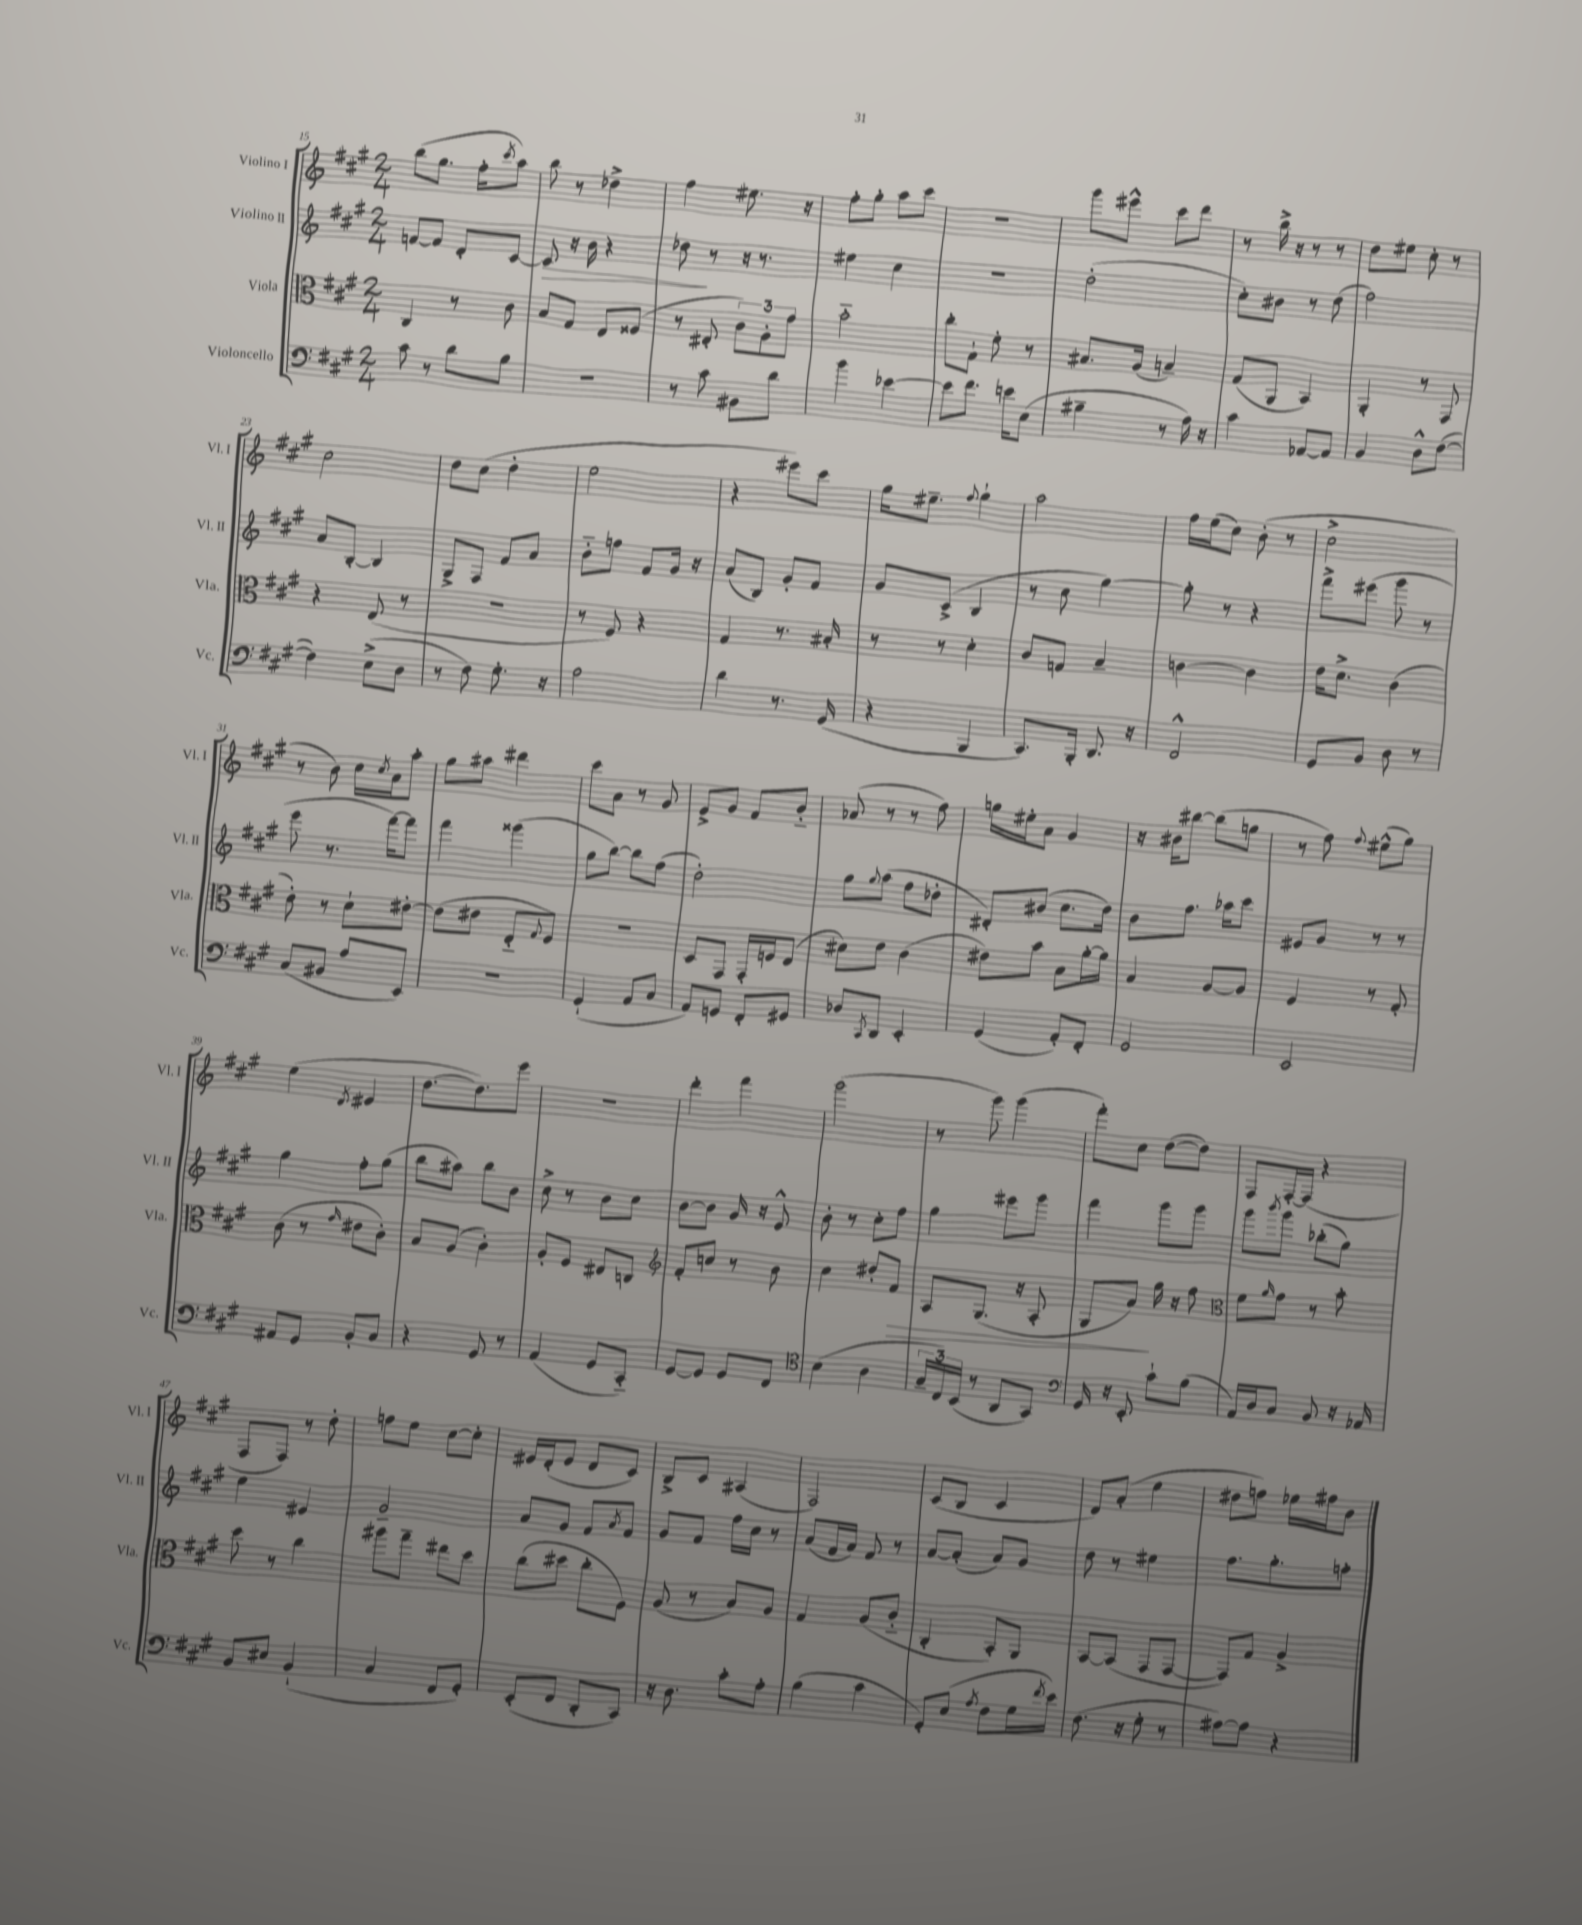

**kern	**kern	**kern	**kern
*staff4	*staff3	*staff2	*staff1
*clefF4	*clefC3	*clefG2	*clefG2
*k[f#c#g#]	*k[f#c#g#]	*k[f#c#g#]	*k[f#c#g#]
*M2/4	*M2/4	*M2/4	*M2/4
8c#	4C#	[8f	(8bb
8r	.	8f]	8.gg#
8d	8r	8d'	.
.	.	.	16ff#'
.	.	.	8qccc#
8B	8c#	[8c#	8aa)
=	=	=	=
2r	8B	8c#]	8bb
.	8G#	16r	8r
.	.	16b	.
.	8E	4r	4dd-^
.	(8F##	.	.
=	=	=	=
8r	8r	8dd-	4ff#
8c#	8E#'	8r	.
8BB#	12c#)	16r	8.ee#
.	.	8.r	.
.	12A'	.	.
8d	.	.	.
.	12g#	.	.
.	.	.	16r
=	=	=	=
4b	2b'~	4ee#	8ff#'
.	.	.	8gg#'
[4e-	.	4cc#	8aa
.	.	.	8ccc#
=	=	=	=
8e-]	8cc#'	2r	2r
8.f#	8G#`	.	.
.	8f#'	.	.
16e	.	.	.
(8E	8r	.	.
=	=	=	=
4B#~	8.B#	(2dd'	8ggg#
.	.	.	8eee#^^
.	(16A	.	.
8r	4B~)	.	8ccc#
16A)	.	.	8ddd
16r	.	.	.
=	=	=	=
4c#	(8G#	8cc#')	8r
.	8AA	8b#	16bb^
.	.	.	16r
[8AA-	4BB)	8r	8r
8AA-]	.	(8dd	8r
=	=	=	=
4BB	4AA'	2ff#)	8dd
.	.	.	8ee#
8D^^	8r	.	8cc#'
([8F#	8GG#	.	8r
=	=	=	=
4F#])	4r	8a	2cc#
.	.	[8B'	.
(8E^	(8E	4B]	.
8D	8r	.	.
=	=	=	=
8r	2r	8G#^	8dd
8F#)	.	8F#	(8cc#
8.G#'	.	8f#	4dd'
.	.	8a	.
16r	.	.	.
=	=	=	=
2A	8r	8b'~	2ee
.	8F#)	8ff	.
.	4r	8f#	.
.	.	16g#	.
.	.	16r	.
=	=	=	=
4d	4G#	(8a	4r
.	.	8B)	.
8.r	8.r	8g#'	8eee#)
.	.	8f#	8ccc#
(16GG#	16B#'	.	.
=	=	=	=
4r	8r	8g#	16gg#
.	.	.	8.ee#~
.	8r	(8c#^	.
.	.	.	8qqff#
4BBB	4d'	4B	4gg#`
=	=	=	=
8.CC#)	8c#	8r	2aa
.	8G	8cc#	.
16BBB'	.	.	.
8.DD	4B~	[4gg#)	.
16r	.	.	.
=	=	=	=
2FF#^^	[4c	8gg#']	16ff#
.	.	.	(16ee
.	.	8r	8cc#)
.	4c]	4r	(8b'
.	.	.	8r
=	=	=	=
8GG#	16e	8fff#^	2cc#^
.	8.d^	.	.
8BB	.	(8eee#	.
8D	(4c#	8ggg#	.
8r	.	8r	.
=	=	=	=
(8C#	8e')	8eee	8r
8BB#	8r	8.r	8b)
8A	8d`	.	16cc#
.	.	.	8qcc#
.	.	[16fff#)	16a
8EE)	[8e#'	8fff#]	8aa'
=	=	=	=
2r	(8e#]	4fff#	8gg#
.	8e#	.	8aa#
.	8E'~	(4ggg##	4ddd#
.	8qqG#	.	.
.	8F#)	.	.
=	=	=	=
(4GG#`	2r	8gg#	8ccc#
.	.	[8bb)	8a
8AA	.	8bb]	8r
8C#	.	(8ff#	8g#
=	=	=	=
8AA)	8D	2dd')	8e^
8GG	8GG#	.	8g#
8FF#'	16GG#'	.	8f#
.	16F	.	.
8GG#	(8E	.	8b'~
=	=	=	=
8D-	8d#)	8gg#	(8a-
8qCC#	.	8qqgg#	.
8DD	8e	(8aa	8r
4EE'	(4c#	8ff#	8r
.	.	8dd-'	8ff#)
=	=	=	=
(4GG#	8e#)	8d#')	16gg
.	.	.	16ee#'
.	8b	(8b#	8a
8AA')	8B	8.cc#	4g#
8FF#'	[16a'	.	.
.	16a]	16dd)	.
=	=	=	=
2GG#	4B	8b	16r
.	.	.	16b#
.	.	8.ff#	[8bb#
.	[8A	.	(8bb#]
.	.	16aa-	.
.	8A]	8ccc#	8gg
=	=	=	=
2EE	4F#	8e#	8r
.	.	8g#	8ff#)
.	.	.	8qqff#
.	8r	8r	(8ee#^^
.	8G#'	8r	8gg#)
=	=	=	=
8AA#	(8c#	4gg#	(4ee
8GG#	8r	.	.
.	16qqg#	.	8qd
8BB'	8e#	8ff#'	4e#
8C#	8c#')	(8gg#	.
=	=	=	=
4r	8B	8bb	[8.dd
.	(8A	8aa#)	.
.	.	.	8.dd])
8GG#	4c#')	8bb	.
8r	.	8b	8eee
=	=	=	=
(4AA	8A'	8cc#^	2r
.	8F#	8r	.
8GG#	8E#	8b	.
8CC#'~)	8C	8cc#	.
=	=	=	=
*	*clefG2	*	*
[8GG#	8f#'	[8b	4ddd'
8GG#]	8cc	8b]	.
8GG#	8r	16g#	4fff#
.	.	16r	.
8FF#	8b	8e^^	.
=	=	=	=
*clefC4	*	*	*
(4B	4cc#	8b'	(2ggg#
.	.	8r	.
4A	8dd#'	8cc#'	.
.	8f#	8ff#	.
=	=	=	=
24G#~	8A	4gg#	8r
24C#)	.	.	.
(24BB	.	.	.
8r	(8.G#	.	8ggg#)
8AA	.	8eee#	(4ggg#
.	16r	.	.
8GG#)	8A'	8ggg#	.
=	=	=	=
*clefF4	*	*	*
16GG#	8G#	4fff#	8fff#')
16r	.	.	.
8EE'	8a)	.	8cc#
8c#`	16gg#	8ggg#	([8dd
.	16r	.	.
(8B	8ff#	8ggg#	8dd])
=	=	=	=
*	*clefC3	*	*
16AA)	8f#	8ggg#	8F#
16D	.	.	.
.	16qqa	8qbbb	.
8C#	8g#	8ggg#	[16F#'
.	.	.	(16F#]
8BB	8r	(8bb-'	4r
16r	8b'	8gg#)	.
16AA-	.	.	.
=	=	=	=
8BB	8dd	4ee	8F#
8E#	8r	.	8F#)
(4BB`	4cc#	4e#	8r
.	.	.	8dd'
=	=	=	=
4C#	8aa#	2g#~	8ff
.	8gg#~	.	8ee
8FF#	8ee#	.	[8cc#
8GG#')	8dd	.	8cc#']
=	=	=	=
(8EE'	(8cc#	8a	16e#
.	.	.	(16d'
8FF#	8dd#	8g#	8e#
8DD'	8cc#'	8f#	8d
.	.	8qa	.
8CC#)	8F#)	8f#	8c#)
=	=	=	=
16r	(8A	8g#	8B^
8.D	.	.	.
.	8r	8f#	8c#
8c#'	8B)	16ff#	(4A#
.	.	16cc#	.
8A'	8A	8r	.
=	=	=	=
(4B	4G#	(8a	2F#)
.	.	16f#	.
.	.	16a)	.
4c#	(8A	8f#	.
.	8c#'~	8r	.
=	=	=	=
8GG#')	4C#'	[8a	(8c#
(8E	.	(8a']	8B
8qA	.	.	.
8F#	8BB')	8a)	4c#
16G#	8AA	8g#	.
8qf#	.	.	.
16e)	.	.	.
=	=	=	=
(8.F#	[8BB	8dd	8d)
.	(8BB]	8r	(8a'
16r	.	.	.
8G#'	8GG#	4ee#	4ee
8r	[8GG#	.	.
=	=	=	=
[8A#)	8GG#])	8.ff#	8dd#
8A#]	8G#	.	8ff)
.	.	8.gg#'	.
4r	4A^	.	16ee-
.	.	.	16ff#
.	.	8ff'	8b
==	==	==	==
*-	*-	*-	*-
